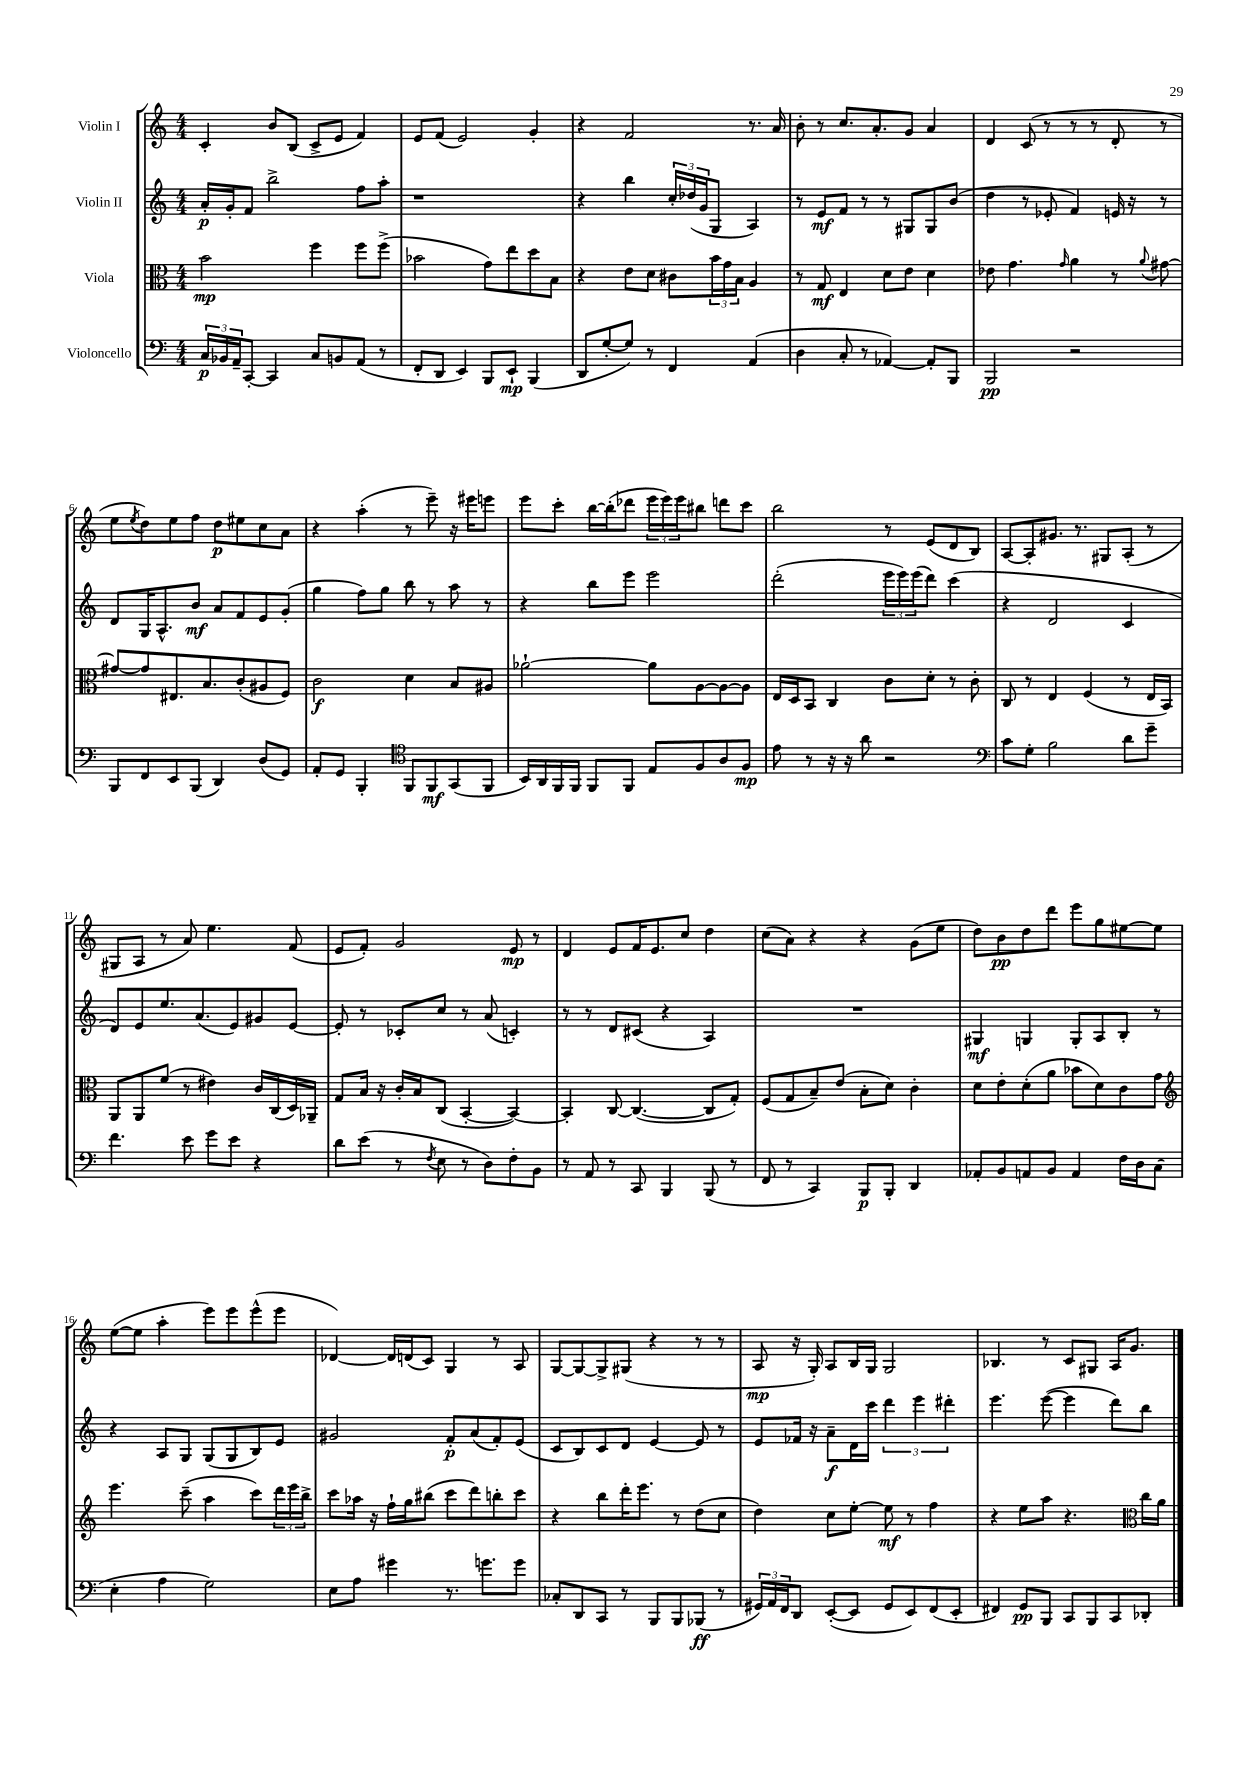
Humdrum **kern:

**kern	**dynam	**kern	**dynam	**kern	**dynam	**kern	**dynam
*part4	*part4	*part3	*part3	*part2	*part2	*part1	*part1
*staff4	*staff4	*staff3	*staff3	*staff2	*staff2	*staff1	*staff1
*I"Violoncello	*	*I"Viola	*	*I"Violin II	*	*I"Violin I	*
*clefF4	*	*clefC3	*	*clefG2	*	*clefG2	*
*k[]	*	*k[]	*	*k[]	*	*k[]	*
*M4/4	*	*M4/4	*	*M4/4	*	*M4/4	*
=1	=1	=1	=1	=1	=1	=1	=1
24C/LL	p	2b\	mp	16a'/LL	p	4c'/	.
24BB-X/	.	.	.	.	.	.	.
.	.	.	.	16g'/J	.	.	.
24AA~/J	.	.	.	.	.	.	.
[8CC'/J	.	.	.	8f/J	.	.	.
4CC/]	.	.	.	2bb^\	.	8b/L	.
.	.	.	.	.	.	(8B/J	.
8C/L	.	4ff\	.	.	.	8c^/L	.
8BBn/	.	.	.	.	.	8e/J	.
(8AA/J	.	8ff\L	.	8ff\L	.	4f/)	.
8r	.	(8ff^\J	.	8aa'\J	.	.	.
=2	=2	=2	=2	=2	=2	=2	=2
8FF'/L	.	2b-X\	.	1r	.	8e/L	.
8DD/J	.	.	.	.	.	(8f/J	.
4EE/)	.	.	.	.	.	2e/)	.
8BBB/L	.	8g\L)	.	.	.	.	.
8EE`/J	mp	8ee\	.	.	.	.	.
(4BBB/	.	8dd\	.	.	.	4g'/	.
.	.	8B\J	.	.	.	.	.
=3	=3	=3	=3	=3	=3	=3	=3
8DD/L	.	4r	.	4r	.	4r	.
[8G'/	.	.	.	.	.	.	.
8G/J])	.	8e\L	.	4bb\	.	2f/	.
8r	.	8d\J	.	.	.	.	.
4FF/	.	8c#X\L	.	24cc'/LL	.	.	.
.	.	.	.	(24dd-X/	.	.	.
.	.	.	.	24g/J	.	.	.
.	.	24b\L	.	8G/J	.	.	.
.	.	24g\	.	.	.	.	.
.	.	24B\JJ	.	.	.	.	.
(4AA/	.	4A/	.	4A/)	.	8.r	.
.	.	.	.	.	.	16a/	.
=4	=4	=4	=4	=4	=4	=4	=4
4D\	.	8r	.	8r	.	8b'\	.
.	.	8G/	mf	8e/L	mf	8r	.
8C'/	.	4E/	.	8f/J	.	8.cc/L	.
8r	.	.	.	8r	.	.	.
.	.	.	.	.	.	8.a'/	.
[4AA-X/)	.	8d\L	.	8r	.	.	.
.	.	8e\J	.	8G#X/L	.	8g/J	.
8AA-'/L]	.	4d\	.	8G#/	.	4a/	.
8BBB/J	.	.	.	(8b/J	.	.	.
=5	=5	=5	=5	=5	=5	=5	=5
2BBB/	pp	8e-X\	.	4dd\	.	4d/	.
.	.	4.g\	.	.	.	.	.
.	.	.	.	8r	.	(8c/	.
.	.	.	.	8e-X'/	.	8r	.
.	.	16qqg/	.	.	.	.	.
2r	.	4a\	.	4f/)	.	8r	.
.	.	.	.	.	.	8r	.
.	.	8r	.	16en/	.	8d'/	.
.	.	.	.	16r	.	.	.
.	.	8qqa/	.	.	.	.	.
.	.	[8g#X\	.	8r	.	8r	.
!!LO:LB:g=z
=6	=6	=6	=6	=6	=6	=6	=6
8BBB/L	.	8g#X/L_	.	8d/L	.	8ee\L	.
.	.	.	.	.	.	8qee/	.
8FF/	.	8g#/]	.	16G/K	.	8dd\)	.
.	.	.	.	8.A^^/	.	.	.
8EE/	.	8.E#X/	.	.	.	8ee\	.
(8BBB/J	.	.	.	8b/J	mf	8ff\J	.
.	.	8.B/	.	.	.	.	.
4DD/)	.	.	.	8a/L	.	8dd\L	p
.	.	(8c'/	.	8f/	.	8ee#X\	.
(8D/L	.	8A#X/	.	8e/	.	8cc\	.
8GG/J)	.	8F/J)	.	(8g'/J	.	8a\J	.
=7	=7	=7	=7	=7	=7	=7	=7
8AA'/L	.	2c\	f	4gg\	.	4r	.
8GG/J	.	.	.	.	.	.	.
4BBB'/	.	.	.	8ff\L)	.	(4aa'\	.
.	.	.	.	8gg\J	.	.	.
*clefC4	*	*	*	*	*	*	*
8FF/L	.	4d\	.	8bb\	.	8r	.
8FF/	mf	.	.	8r	.	8eee~\)	.
(8GG/	.	8B/L	.	8aa\	.	16r	.
.	.	.	.	.	.	16eee#X\KL	.
8FF/J	.	8A#X/J	.	8r	.	8eeen\J	.
=8	=8	=8	=8	=8	=8	=8	=8
16BB/LL)	.	[2a-X`\	.	4r	.	8eee\L	.
16AA/	.	.	.	.	.	.	.
16FF/	.	.	.	.	.	8ccc'\J	.
16FF/JJ	.	.	.	.	.	.	.
8FF/L	.	.	.	8bb\L	.	[16bb\LL	.
.	.	.	.	.	.	(16bb'\J]	.
8FF/J	.	.	.	8eee\J	.	8ddd-X\J	.
8E/L	.	8a-\L]	.	2eee\	.	24eee\LL	.
.	.	.	.	.	.	24eee\)	.
.	.	.	.	.	.	24eee\J	.
8F/	.	[8A\	.	.	.	8bb#X\J	.
8A/	.	8A\_	.	.	.	8dddn\L	.
8F/J	mp	8A\J]	.	.	.	8ccc\J	.
=9	=9	=9	=9	=9	=9	=9	=9
8e\	.	16E/LL	.	(2ddd'\	.	2bb\	.
.	.	16D/J	.	.	.	.	.
8r	.	8BB/J	.	.	.	.	.
16r	.	4C/	.	.	.	.	.
16r	.	.	.	.	.	.	.
8a\	.	.	.	.	.	.	.
2r	.	8c\L	.	24eee\LL	.	8r	.
.	.	.	.	24eee\)	.	.	.
.	.	.	.	(24eee\J	.	.	.
.	.	8d'\J	.	8ddd\J)	.	(8e/L	.
.	.	8r	.	(4ccc\	.	8d/	.
.	.	8c'\	.	.	.	8B/J)	.
=10	=10	=10	=10	=10	=10	=10	=10
*clefF4	*	*	*	*	*	*	*
8c\L	.	8C/	.	4r	.	[8A/L	.
8G'\J	.	8r	.	.	.	8A'/]	.
2B\	.	4E/	.	2d/	.	8.g#X/J	.
.	.	.	.	.	.	8.r	.
.	.	(4F/	.	.	.	.	.
.	.	.	.	.	.	8G#X/L	.
8d\L	.	8r	.	4c/	.	(8A'/J	.
8g~\J	.	16E/LL	.	.	.	8r	.
.	.	16BB/JJ)	.	.	.	.	.
!!LO:LB:g=z
=11	=11	=11	=11	=11	=11	=11	=11
4.f\	.	8AA/L	.	8d/L)	.	8G#X/L	.
.	.	8AA/	.	8e/	.	8A/J	.
.	.	(8f/J	.	8.ee/	.	8r	.
8e\	.	8r	.	.	.	8a/)	.
.	.	.	.	(8.a/	.	.	.
8g\L	.	4e#X\)	.	.	.	4.ee\	.
8e\J	.	.	.	8e/)	.	.	.
4r	.	16c/LL	.	8g#X/	.	.	.
.	.	(16C/	.	.	.	.	.
.	.	16D/)	.	[8e/J	.	(8f/	.
.	.	16AA-X~/JJ	.	.	.	.	.
=12	=12	=12	=12	=12	=12	=12	=12
8d\L	.	8G/L	.	8e'/]	.	8e/L	.
(8e\J	.	16B/Jk	.	8r	.	8f'/J)	.
.	.	16r	.	.	.	.	.
8r	.	16c'/LL	.	8c-X'/L	.	2g/	.
.	.	16B/J	.	.	.	.	.
8qF/	.	.	.	.	.	.	.
8E\	.	(8C/J	.	8cc/J	.	.	.
8r	.	[4BB'/	.	8r	.	.	.
8D\L)	.	.	.	(8a/	.	.	.
8F'\	.	4BB/_)	.	4cn'/)	.	8e/	mp
8BB\J	.	.	.	.	.	8r	.
=13	=13	=13	=13	=13	=13	=13	=13
8r	.	4BB'/]	.	8r	.	4d/	.
8AA/	.	.	.	8r	.	.	.
8r	.	[8C/	.	8d/L	.	8e/L	.
8CC/	.	(4.C/_	.	(8c#X/J	.	16f/K	.
.	.	.	.	.	.	8.e/	.
4BBB/	.	.	.	4r	.	.	.
.	.	.	.	.	.	8cc/J	.
(8BBB/	.	8C/L]	.	4A/)	.	4dd\	.
8r	.	8G'/J)	.	.	.	.	.
=14	=14	=14	=14	=14	=14	=14	=14
8FF/	.	(8F/L	.	1r	.	(8cc\L	.
8r	.	8G/	.	.	.	8a\J)	.
4CC/)	.	8B~/)	.	.	.	4r	.
.	.	(8e/J	.	.	.	.	.
8BBB/L	p	8B'\L	.	.	.	4r	.
8BBB'/J	.	8d\J)	.	.	.	.	.
4DD/	.	4c'\	.	.	.	(8g\L	.
.	.	.	.	.	.	8ee\J	.
=15	=15	=15	=15	=15	=15	=15	=15
8AA-X'/L	.	8d\L	.	4G#X/	mf	8dd\L)	.
8BB/	.	8e'\	.	.	.	8b\	pp
8AAn/	.	(8d'\	.	4Gn/	.	8dd\	.
8BB/J	.	8a\J	.	.	.	8ddd\J	.
4AA/	.	8b-X\L	.	8G'/L	.	8eee\L	.
.	.	8d\)	.	8A/	.	8gg\	.
16F\LL	.	8c\	.	8B'/J	.	[8ee#X\	.
16D\J	.	.	.	.	.	.	.
(8C\J	.	8g\J	.	8r	.	8ee#\J]	.
!!LO:LB:g=z
=16	=16	=16	=16	=16	=16	=16	=16
*	*	*clefG2	*	*	*	*	*
4E'\	.	4.eee\	.	4r	.	([8ee\L	.
.	.	.	.	.	.	8ee\J]	.
4A\	.	.	.	8A/L	.	4aa'\	.
.	.	(8ccc~\	.	8G/J	.	.	.
2G\)	.	4aa\	.	(8G/L	.	8eee\L)	.
.	.	.	.	8G/	.	8eee\	.
.	.	8ccc\L)	.	8B/)	.	(8eee^^\	.
.	.	24ddd\L	.	8e/J	.	8eee\J	.
.	.	24eee\	.	.	.	.	.
.	.	24bb^\JJ	.	.	.	.	.
=17	=17	=17	=17	=17	=17	=17	=17
8E\L	.	8ccc\L	.	2g#X/	.	[4d-X/)	.
8A\J	.	16aa-X\Jk	.	.	.	.	.
.	.	16r	.	.	.	.	.
4g#X\	.	16ff`\LL	.	.	.	16d-/LL]	.
.	.	16gg\J	.	.	.	(16dn/J	.
.	.	(8bb#X\J	.	.	.	8c/J)	.
8.r	.	8ccc\L	.	8f'/L	p	4G/	.
.	.	8ddd\)	.	(8a/	.	.	.
8.gn\L	.	.	.	.	.	.	.
.	.	8bbn'\	.	8f'/)	.	8r	.
8g\J	.	8ccc\J	.	(8e/J	.	8A/	.
=18	=18	=18	=18	=18	=18	=18	=18
8C-X'/L	.	4r	.	8c/L	.	[8G/L	.
8DD/	.	.	.	8B/)	.	8G/_	.
8CC/J	.	8bb\L	.	8c/	.	8G^/]	.
8r	.	16ddd'\K	.	8d/J	.	(8G#X/J	.
.	.	8.eee\J	.	.	.	.	.
8BBB/L	.	.	.	[4e/	.	4r	.
8BBB/	.	8r	.	.	.	.	.
(8BBB-X/J	ff	(8dd\L	.	8e/]	.	8r	.
8r	.	8cc\J	.	8r	.	8r	.
=19	=19	=19	=19	=19	=19	=19	=19
24GG#X/LL)	.	4dd\)	.	8e/L	.	8A/	mp
24AA/	.	.	.	.	.	.	.
24FF/J	.	.	.	.	.	.	.
8DD/J	.	.	.	16f-X/Jk	.	16r	.
.	.	.	.	16r	.	16G'/)	.
([8EE'/L	.	8cc\L	.	8a~\L	f	8A/L	.
8EE/J]	.	[8ee'\J	.	16d\L	.	16B/L	.
.	.	.	.	16ccc\JJ	.	16G/JJ	.
8GG#/L	.	8ee\]	mf	6ddd\	.	2G/	.
8EE/)	.	8r	.	.	.	.	.
.	.	.	.	6eee\	.	.	.
(8FF/	.	4ff\	.	.	.	.	.
.	.	.	.	6ddd#X'\	.	.	.
8EE'/J	.	.	.	.	.	.	.
=20	=20	=20	=20	=20	=20	=20	=20
4FF#X/)	.	4r	.	4.eee\	.	4.B-X/	.
8GG/L	pp	8ee\L	.	.	.	.	.
8BBB/J	.	8aa\J	.	([8eee\	.	8r	.
8CC/L	.	4.r	.	4eee\]	.	8c/L	.
8BBB/	.	.	.	.	.	8G#X/J	.
8CC/	.	.	.	8ddd\L)	.	16A/KL	.
.	.	.	.	.	.	8.g/J	.
*	*	*clefC3	*	*	*	*	*
8DD-X'/J	.	16cc\LL	.	8bb\J	.	.	.
.	.	16a\JJ	.	.	.	.	.
==	==	==	==	==	==	==	==
*-	*-	*-	*-	*-	*-	*-	*-
